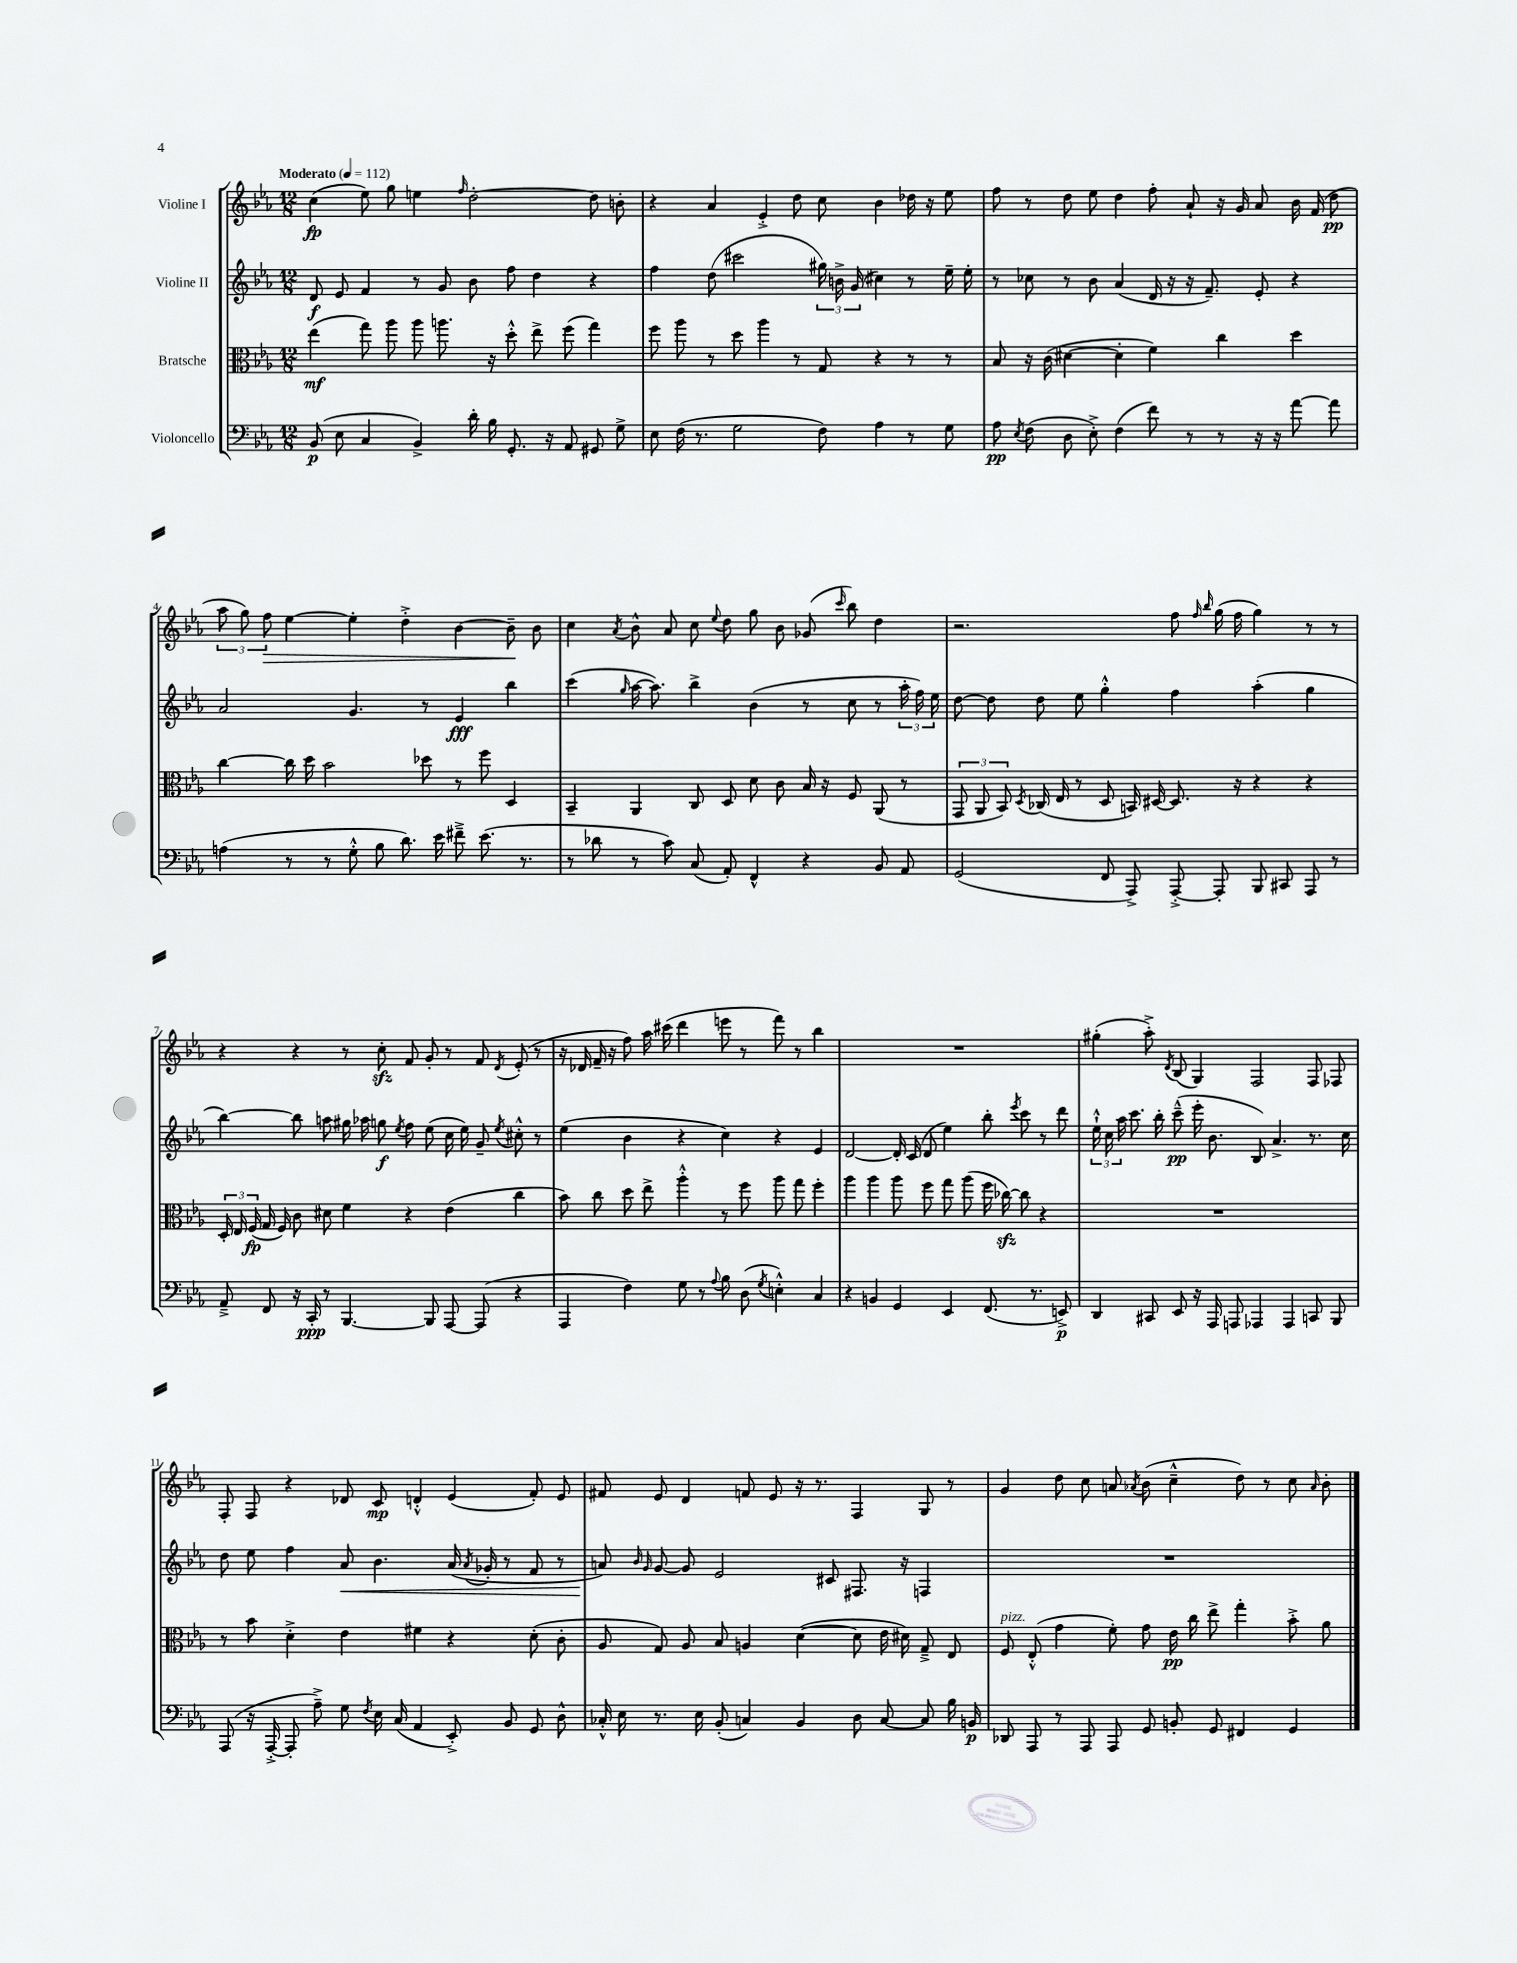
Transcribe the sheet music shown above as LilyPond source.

<<
\new StaffGroup <<
\new Staff = "s0" \with { instrumentName = "Violine I" } {
    \clef treble \key ees \major \numericTimeSignature \time 12/8 \tempo "Moderato" 4 = 112
    \autoBeamOff c''4\fp( ees''8) g''8 e''4 \grace { f''16 } d''2~-. d''8 b'8-. |
    r4 aes'4 ees'4-.-> d''8 c''8 bes'4 des''16 r16 ees''8 |
    f''8 r8 d''8 ees''8 d''4 f''8-. aes'8-! r16 g'16 aes'8 bes'16 f'16( d''8\pp |
    \tuplet 3/2 { aes''8 g''8) f''8\> } ees''4~ ees''4-. d''4-.-> bes'4~ bes'8--\! bes'8 |
    c''4 \acciaccatura { aes'8 } bes'8-^ aes'8 c''8 \appoggiatura { ees''8 } d''8 g''8 bes'8 ges'8( \grace { c'''16 } bes''8) d''4 |
    r2. f''8 \grace { f''16 bes''16 } g''16( f''16 g''4) r8 r8 |
    r4 r4 r8 c''8-.\sfz f'8 g'8-. r8 f'8 \acciaccatura { d'8 } ees'8-.( r8 |
    r16 des'16 f'16-- r16 f''8) aes''16 cis'''16( d'''4 e'''8 r8 f'''8) r8 bes''4 |
    R1. |
    gis''4-.( aes''8-.->) \acciaccatura { d'8 } bes8( g4) f2 f8 fes8 |
    f8-. f8 r4 des'8 c'8\mp d'4-.-^ ees'4( f'8-.) ees'8 |
    fis'8 ees'8 d'4 f'8 ees'8 r16 r8. f4 g8 r8 |
    g'4 d''8 c''8 a'8 \acciaccatura { aes'8 } bes'8( c''4---^ d''8) r8 c''8 \grace { aes'16 } bes'8-. \bar "|." |
}
\new Staff = "s1" \with { instrumentName = "Violine II" } {
    \clef treble \key ees \major \numericTimeSignature \time 12/8
    \autoBeamOff d'8\f ees'8 f'4 r8 g'8 bes'8 f''8 d''4 r4 |
    f''4 d''8( cis'''2 \tuplet 3/2 { gis''16) b'16-> g'16( } cis''4) r8 ees''16-- ees''16-. |
    r8 ces''8 r8 bes'8 aes'4( d'16 r16 r16 f'8.--) ees'8-. r4 |
    aes'2 g'4. r8 ees'4\fff bes''4 |
    c'''4( \grace { g''16 } aes''16~ aes''8.) bes''4-> bes'4( r8 c''8 r8 \tuplet 3/2 { aes''16-. f''16) ees''16 } |
    d''8~ d''8 d''8 ees''8 g''4-.-^ f''4 aes''4-.( g''4 |
    bes''4~) bes''8 a''8 gis''16 aes''16 g''8\f \acciaccatura { ees''8 } f''8 ees''8( c''16 ees''16) g'8-- \acciaccatura { ees''8 } cis''8-.-^ r8 |
    ees''4( bes'4 r4 c''4) r4 ees'4 |
    d'2~ d'16-. c'16( d'8 ees''4) bes''8-. \acciaccatura { ees'''8 } c'''8 r8 d'''8 |
    \tuplet 3/2 { ees''16-!-^ c''16 aes''16 } c'''8. bes''16-. c'''8---^\pp( ees'''16-. bes'8. bes8) aes'4.-> r8. c''16 |
    d''8 ees''8 f''4 aes'8\< bes'4. aes'16( \acciaccatura { aes'8 } ges'16-. r8 f'8 r8 |
    a'8\!) \grace { bes'16 g'16 } g'8~ g'8 ees'2 cis'8 fis8. r16 f4 |
    R1. \bar "|." |
}
\new Staff = "s2" \with { instrumentName = "Bratsche" } {
    \clef alto \key ees \major \numericTimeSignature \time 12/8
    \autoBeamOff ees''4\mf( g''8) aes''8 aes''8 a''8. r16 d''8-.-^ ees''8-> f''8( g''4) |
    f''8 aes''8 r8 d''8 aes''4 r8 g8 r4 r8 r8 |
    bes8 r16 c'16( dis'4~ dis'4-. f'4) c''4 d''4 |
    c''4~ c''16 d''16 bes'2 des''8 r8 f''8 d4 |
    bes,4-- aes,4 c8 d8 d'8 c'8 bes16 r16 f8 aes,8( r8 |
    \tuplet 3/2 { g,8 aes,8 bes,8) } \acciaccatura { d8 } ces16( ees16 r8 d8 b,16) dis16~ dis8. r16 r4 r4 |
    \tuplet 3/2 { d16-. ees16 f16\fp( } g16 f16) c'8 dis'8 f'4 r4 ees'4( c''4 |
    bes'8) c''8 d''8 ees''8-> aes''4-.-^ r8 f''8 aes''8 g''8 f''4-. |
    aes''4 aes''4 aes''8 f''8 g''8 aes''8( f''16 ces''16~\sfz) ces''8 r4 |
    R1. |
    r8 bes'8 d'4-.-> ees'4 fis'4 r4 d'8-.( c'8-. |
    aes8 g8) aes8 bes8 a4 d'4~( d'8 ees'16 dis'16) g8---> ees8 |
    f8^\markup { \italic "pizz." } ees8-.-^( g'4 f'8-.) g'8 ees'16\pp c''16 ees''8-> g''4-. bes'8-.-> aes'8 \bar "|." |
}
\new Staff = "s3" \with { instrumentName = "Violoncello" } {
    \clef bass \key ees \major \numericTimeSignature \time 12/8
    \autoBeamOff bes,8\p( ees8 c4 bes,4->) d'16-. bes16 g,8.-. r16 aes,8 gis,8 g8-> |
    ees8 f16( r8. g2 f8) aes4 r8 g8 |
    aes8\pp \acciaccatura { ees8 } f8( d8 ees8-.->) f4( f'8) r8 r8 r16 r16 aes'8~ aes'8 |
    a4( r8 r8 g8-.-^ bes8 d'8.) ees'16 fis'8---> ees'8.( r8. |
    r8 des'8 r8 c'8) c8( aes,8-.) f,4-^ r4 bes,8 aes,8 |
    g,2( f,8 aes,,8->) aes,,8~-.-> aes,,8-. bes,,8 cis,8 aes,,8 r8 |
    aes,8---> f,8 r16 c,16-.\ppp r8 bes,,4.~ bes,,8 aes,,8~ aes,,8( r4 |
    aes,,4 f4) g8 r8 \appoggiatura { aes8 } bes8 d8( \acciaccatura { g8 } e4-.-^) c4 |
    r4 b,4 g,4 ees,4 f,8.( r8. e,8->\p) |
    d,4 cis,8 ees,8 r16 aes,,16 a,,8 aes,,4 aes,,4 c,8 bes,,8 |
    aes,,8( r16 aes,,16~-.-> aes,,8-. aes8--->) g8 \acciaccatura { f8 } ees16 c16( aes,4 ees,8-.->) bes,8 g,8 d8-^ |
    ces16-.-^ ees16 r8. ees16 bes,8-.( c4) bes,4 d8 c8~ c8 bes16 b,16\p |
    des,8 aes,,8 r8 aes,,8 aes,,8 g,8 b,8-. g,8 fis,4 g,4 \bar "|." |
}
>>
>>
